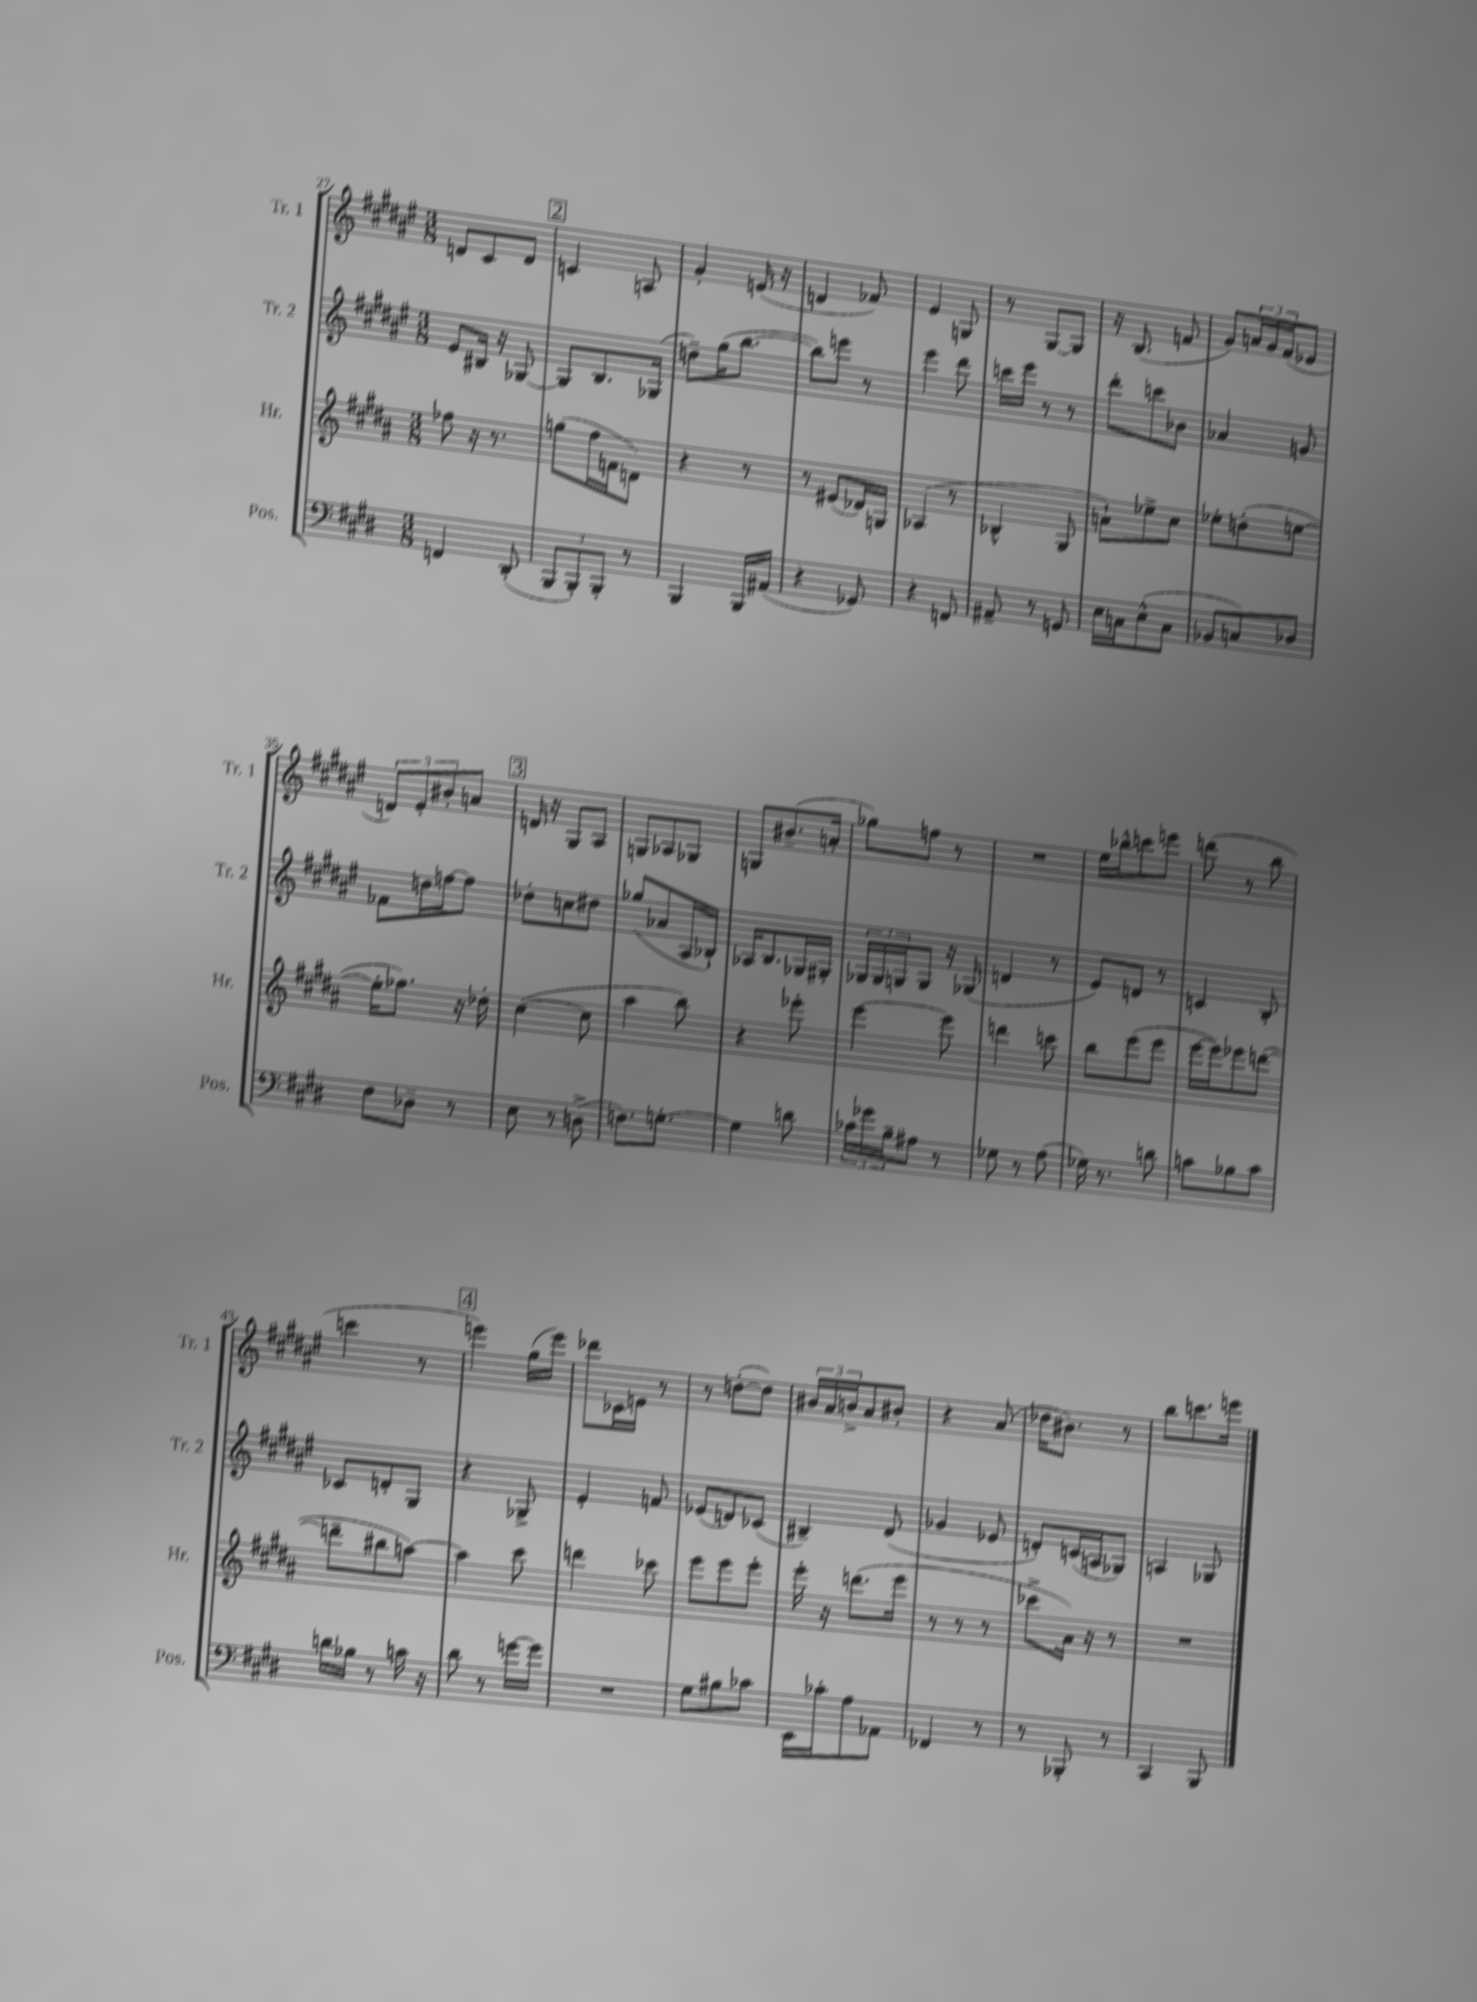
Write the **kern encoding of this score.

**kern	**kern	**kern	**kern
*staff4	*staff3	*staff2	*staff1
*clefF4	*clefG2	*clefG2	*clefG2
*k[f#c#g#d#]	*k[f#c#g#d#a#]	*k[f#c#g#d#a#e#]	*k[f#c#g#d#a#e#]
*M3/8	*M3/8	*M3/8	*M3/8
4FF/	8ff-\	8e#/L	8d/L
.	16r	16B#/Jk	8c#/
.	8.r	16r	.
(8DD#'/	.	[8G-/	8d/J
=	=	=	=
12BBB/L	(8gg\L	8G-/]L	4c/
12BBB'/)	.	.	.
.	16ff#\L	8.B/	.
12BBB'/J	.	.	.
.	16f\J	.	.
8r	8d\J)	.	8A/
.	.	(16G-/Jk	.
=	=	=	=
4BBB/	4r	8dd~\L)	4g#'/
.	.	(16gg#\K	.
.	.	[8.bb\J	.
16BBB/LL	8r	.	(16e/
(16AA#/JJ	.	.	16r
=	=	=	=
4r	8r	8bb\]L)	4d/
.	(8e#/L	8eee\J	.
8GG-/)	16d-/L)	8r	8f-/)
.	16G/JJ	.	.
=	=	=	=
4r	(4A-/	4eee#\	4e#/
8FF/	8r	8ddd#\	8G/
=	=	=	=
8AA#~/	4B-^^/	16ccc\LL	8r
.	.	16eee#\JJ	.
8r	.	8r	[8G#/L
8GG/	8G#/	8r	8G#/]J
=	=	=	=
16E\LL	8a`\L)	8ddd#'\L	16r
16C\J	.	.	(8.B/
(8E^^\	8ee-^\	8ccc\	.
8C\J	8cc#\J	8b-\J	8f/
=	=	=	=
8BB-/L	8ee-'\L	4a-/	8g#/L)
8C/)	(8dd'\	.	24a/L
.	.	.	24g#/
.	.	.	(24f#/J
8D-/J	[8ee\J	8g/	8e-/J
=	=	=	=
8F#\L	16ee'\]LK	8f-\L	12d/L)
.	8.ff-\J)	.	.
.	.	.	12e#'/
8D-~\J	.	16dd\L	.
.	.	.	12b#'/
.	.	[16ff\J	.
8r	16r	8ff\]J	8a/J
.	16dd-'\	.	.
=	=	=	=
8E\	([4cc#\	8dd-'\L	16d/
.	.	.	16r
8r	.	8cc\	8G#/L
(8D^\	8cc#\]	8dd#\J	8A#/J
=	=	=	=
8.F\L)	4aa#\	(8gg-/L	8G/L
.	.	8a-/	8A-/
[8.G'\J	.	.	.
.	8bb\)	16A#/L	8G-/J
.	.	16B-`/JJ)	.
=	=	=	=
4G\]	4r	16A-/LK	8G/L
.	.	8.B/	.
.	.	.	(8.b#~/
8d\	8eee-'\	16G-/L	.
.	.	16G#'/JJ	16a'/Jk
=	=	=	=
24c-\LL	[4eee\	24G-/LL	8gg-\L)
24g-\	.	24G-/	.
24B~\J	.	24G/J	.
8A#\J	.	8G/J	8ff\J
8r	8eee\]	16r	8r
.	.	(16G-/	.
=	=	=	=
8G-\	4ddd\	4d/	4.r
8r	.	.	.
(8A\	8ccc\	8r	.
=	=	=	=
16G-\)	8bb\L	8e#/L)	16ee#\LL
8.r	.	.	16bb-^^\J
.	(8eee\	8d/J	8ccc\
8d\	8eee\J	8r	8eee\J
=	=	=	=
8c\L	[16eee\LL	4c/	(8ddd\
.	16eee\]J)	.	.
8B-\	8eee-\	.	8r
8c\J	([8ddd\J	8B'/	8bb\
=	=	=	=
16d\LL	8ddd~\]L	8c-/L	4ccc\
16B-\JJ	.	.	.
8r	8bb#\	8d'/	.
16c\	[8aa\J)	8G#/J	8r
16r	.	.	.
=	=	=	=
8d#\	4aa\]	4r	4eee\)
8r	.	.	.
[16g\LL	8ccc#\	8G-^/	(16gg#\LL
16g\]JJ	.	.	16eee\JJ)
=	=	=	=
4.r	4ddd\	4e#'/	8ddd-\L
.	.	.	16c-\L
.	.	.	16e\JJ
.	8ccc-\	8f/	8r
=	=	=	=
8G#\L	8eee\L	(8e-/L	8r
8B#\	8eee\	8d/)	([8dd'\L
8c-\J	8eee'\J	(8c-/J	8dd\]J)
=	=	=	=
16EE\LL	16eee'\	4B#~/)	24b#/LL
.	.	.	24a#/
16c-'\J	16r	.	.
.	.	.	24b^/J
8A\	(8.ddd\L	.	8a#/
8AA-\J	.	(8d#/	8b#'/J
.	16eee\Jk	.	.
=	=	=	=
4FF-/	8r	4g-/	4r
.	8r	.	.
8r	8r	8e-/	(8a#/
=	=	=	=
8r	8ccc-^\L	8d'/L)	16dd-\LK
.	.	.	8.b#\J)
8BBB-'/	16a#\Jk)	(16c/L	.
.	16r	16A/J	.
8r	8r	8G-/J)	8r
=	=	=	=
4CC#/	4.r	4A/	8bb\L
.	.	.	8.ccc\
8BBB/	.	8G-/	.
.	.	.	16eee\Jk
==	==	==	==
*-	*-	*-	*-
